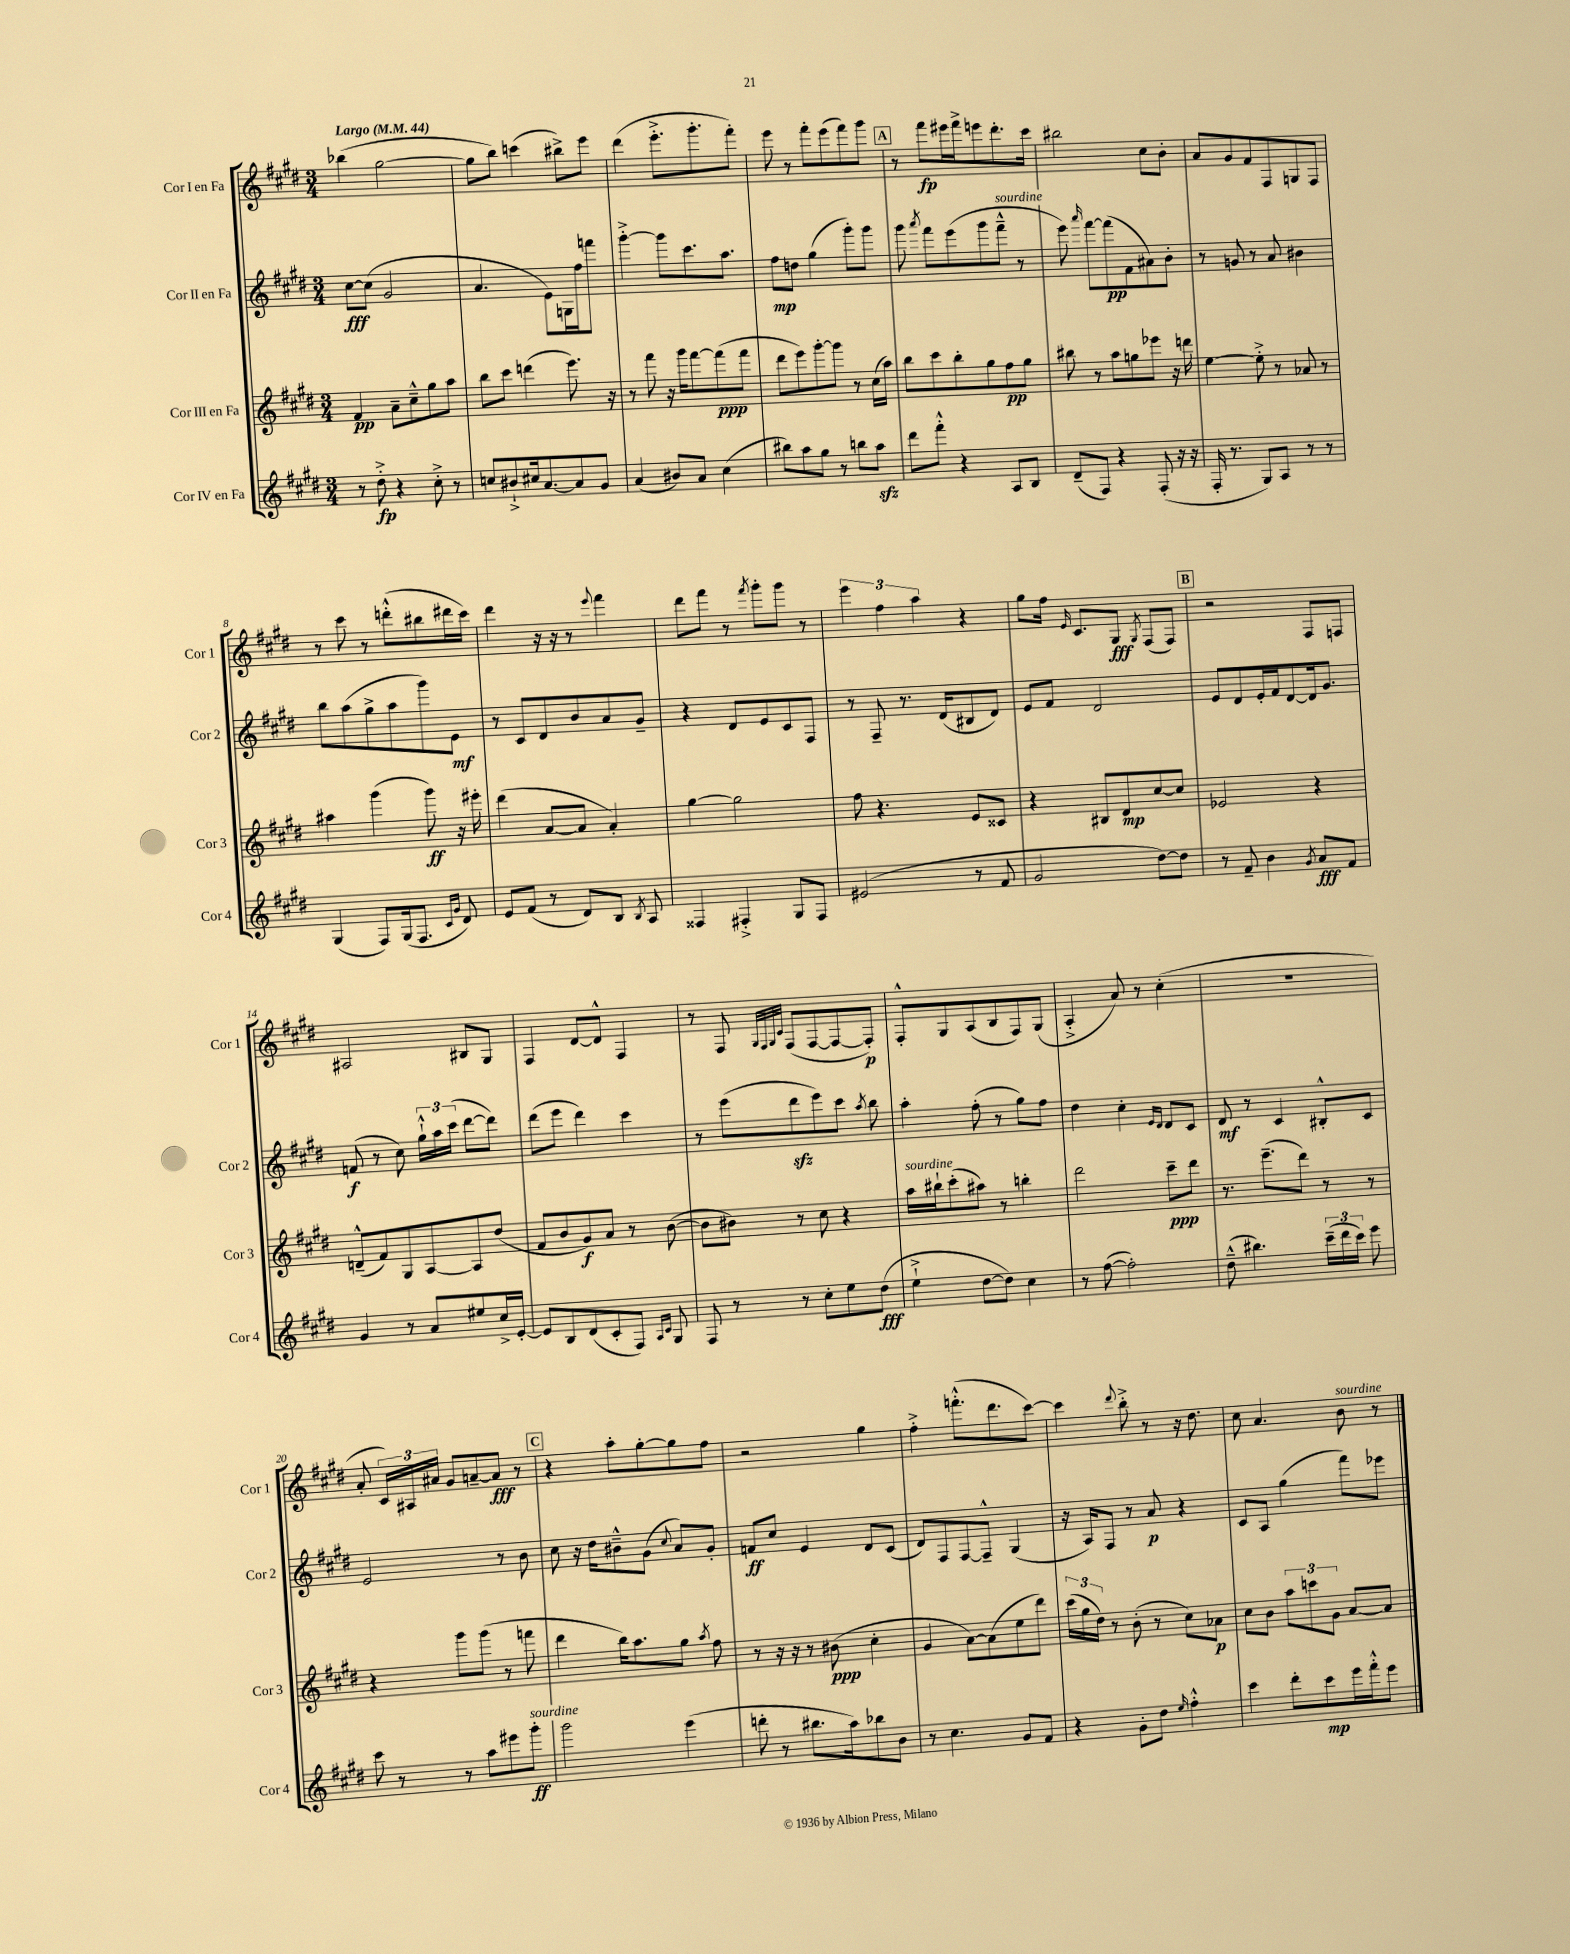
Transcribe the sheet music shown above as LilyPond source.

<<
\new StaffGroup <<
\new Staff = "s0" \with { instrumentName = "Cor I en Fa" shortInstrumentName = "Cor 1" } {
    \clef treble \key e \major \numericTimeSignature \time 3/4 \tempo "Largo" 4 = 44
    \autoBeamOff bes''4( gis''2~ |
    gis''8[ b''8]) c'''4( bis''8[->) e'''8] |
    dis'''4( e'''8.[-.-> gis'''8.-. fis'''8]-.) |
    e'''8 r8 fis'''8[-. e'''8( fis'''8) gis'''8] |
    \mark \markup { \box "A" } r8 fis'''8[\fp eis'''16 fis'''16-> e'''8 dis'''8.-. cis'''16] |
    bis''2 cis''8[ b'8]-. |
    a'8[ gis'8 fis'8 fis8 g8 fis8] |
    r8 cis'''8 r8 d'''8[-.-^( bis''8 dis'''16 cis'''16]) |
    dis'''4 r16 r16 r8 \appoggiatura { e'''8 } fis'''4 |
    dis'''8[ fis'''8] r8 \acciaccatura { fis'''8 } gis'''8[-. gis'''8] r8 |
    \tuplet 3/2 { e'''4 fis''4 a''4 } r4 |
    gis''8[ fis''16] \grace { e'16 } cis'8.[ gis8]\fff \acciaccatura { gis8 } fis8[( fis8]) |
    \mark \markup { \box "B" } r2 fis8[ f8] |
    ais2 bis8[ gis8] |
    fis4 dis'8[~ dis'8]-^ fis4 |
    r8 fis8 \grace { gis32[ fis32 gis32 cis'32] } fis8[( fis8~ fis8~ fis8]-.\p) |
    fis8[-.-^ gis8 a8( b8 fis8) gis8]( |
    a4-.-> a'8) r8 cis''4-.( |
    R2. |
    a'8-. \tuplet 3/2 { cis'16[) ais16 ais'16] } gis'8[ a'8~-- a'8]\fff r8 |
    \mark \markup { \box "C" } r4 a''8[-. gis''8~-. gis''8 fis''8] |
    r2 gis''4 |
    fis''4-.-> f'''8.[-.-^( dis'''8. cis'''8]~) |
    cis'''4 \appoggiatura { dis'''8 } b''8-.-> r8 r16 dis''8. |
    cis''8 a'4. b'8^\markup { \italic "sourdine" } r8 \bar "|." |
}
\new Staff = "s1" \with { instrumentName = "Cor II en Fa" shortInstrumentName = "Cor 2" } {
    \clef treble \key e \major \numericTimeSignature \time 3/4
    \autoBeamOff cis''8[~\fff cis''8]( gis'2 |
    a'4. e'8[) g16 fis''16 f'''8] |
    gis'''4~-.-> gis'''8[ cis'''8. a''8.] |
    fis''8[\mp d''8] gis''4( gis'''8[-.) gis'''8] |
    \mark \markup { \box "A" } gis'''8 \acciaccatura { a'''8 } fis'''8[ e'''8( gis'''8 fis'''8]---^^\markup { \italic "sourdine" } r8 |
    e'''8) \grace { a'''16 } fis'''8[~ fis'''8\pp( fis'8 ais'8) b'8]-. |
    r8 g'8 r8 a'8 bis'4 |
    b''8[ a''8( gis''8-> a''8 gis'''8) e'8]\mf |
    r8 cis'8[ dis'8 b'8 a'8 gis'8]-- |
    r4 dis'8[ e'8 cis'8 fis8] |
    r8 fis8-- r8. dis'16[( bis8 dis'8]) |
    e'8[ fis'8] dis'2 |
    \mark \markup { \box "B" } e'8[ dis'8 e'16-. fis'16 dis'8~ dis'16 gis'8.] |
    f'8\f( r8 cis''8) \tuplet 3/2 { gis''16[-!-^ a''16 cis'''16]( } dis'''8[~ dis'''8]) |
    dis'''8[( e'''8] dis'''4) cis'''4 |
    r8 e'''8[( dis'''8\sfz e'''8) cis'''8] \acciaccatura { a''8 } b''8 |
    a''4-. fis''8-.( r8 gis''8[) fis''8] |
    dis''4 cis''4-. \grace { e'16[ dis'16] } dis'8[ cis'8] |
    dis'8\mf r8 cis'4 bis8[-.-^ cis'8] |
    e'2 r8 b'8 |
    \mark \markup { \box "C" } cis''8 r16 dis''16[ bis'8---^ gis'8]( \appoggiatura { cis''8 } a'8[) gis'8]-. |
    f'8[\ff cis''8] e'4 dis'8[ cis'8]( |
    dis'8[) fis8 fis8~ fis8]---^ gis4( |
    r16 a16[) fis8] r8 a'8\p r4 |
    cis'8[ a8] gis''4( fis'''8[) ees'''8] \bar "|." |
}
\new Staff = "s2" \with { instrumentName = "Cor III en Fa" shortInstrumentName = "Cor 3" } {
    \clef treble \key e \major \numericTimeSignature \time 3/4
    \autoBeamOff fis'4\pp a'8[-- cis''8---^ gis''8 a''8] |
    b''8[ cis'''8] d'''4( e'''8.) r16 |
    r8 fis'''8 r16 gis'''16[ fis'''8~ fis'''8\ppp( fis'''8] |
    dis'''8[ e'''8) gis'''8~-. gis'''8] r8 cis''16[( a''16]) |
    \mark \markup { \box "A" } b''8[ cis'''8 b''8-. gis''8 fis''8\pp gis''8] |
    bis''8 r8 a''8[ g''8 ees'''8] r16 d'''16 |
    e''4~ e''8-.-> r8 aes'8 r8 |
    ais''4 gis'''4( gis'''8\ff) r16 eis'''16-. |
    dis'''4( a'8[~ a'8] a'4-.) |
    gis''4~ gis''2 |
    fis''8 r4. e'8[ cisis'8] |
    r4 bis8[ dis'8\mp cis''8~ cis''8] |
    \mark \markup { \box "B" } ees'2 r4 |
    d'8[---^( fis'8) gis8 a8~ a8 dis''8]( |
    fis'8[ b'8 gis'8\f) a'8] r8 b'8~( |
    b'8[ bis'8]) r8 cis''8 r4 |
    a''16[^\markup { \italic "sourdine" } bis''16-! cis'''8-.( ais''8]) r8 b''4-. |
    dis'''2 cis'''8[--\ppp dis'''8] |
    r8. e'''8.[--( dis'''8]) r8 r8 |
    r4 gis'''8[ gis'''8]( r8 f'''8 |
    \mark \markup { \box "C" } dis'''4 b''16[) a''8. gis''8] \acciaccatura { a''8 } fis''8 |
    r8 r16 r16 r8 bis'8\ppp( cis''4-. |
    gis'4 a'8[~) a'8( e''8 dis'''8]) |
    \tuplet 3/2 { cis'''16[( gis''16 dis''16]) } r8 b'8-.( r8 cis''8[) aes'8]\p |
    cis''8[ b'8] \tuplet 3/2 { a''8[ c'''8 gis'8] } a'8[~ a'8] \bar "|." |
}
\new Staff = "s3" \with { instrumentName = "Cor IV en Fa" shortInstrumentName = "Cor 4" } {
    \clef treble \key e \major \numericTimeSignature \time 3/4
    \autoBeamOff r8 dis''8-.->\fp r4 cis''8-.-> r8 |
    c''8[ bis'8-!-> cis''16 a'8.~ a'8 gis'8] |
    a'4( bis'8[) a'8] cis''4( |
    bis''8[) a''8 gis''8] r8 b''8[ a''8]\sfz |
    \mark \markup { \box "A" } dis'''8[ fis'''8]-.-^ r4 a8[ b8] |
    dis'8[--( fis8]) r4 fis8-.( r16 r16 |
    fis16-. r8. gis8[) a8] r8 r8 |
    gis4( fis8[) gis16( fis8.] \grace { cis'16[ gis'16] } dis'8) |
    e'8[ fis'8]( r8 dis'8[) b8] \acciaccatura { b8 } a8 |
    fisis4 fis4-.-> gis8[ fis8] |
    eis'2( r8 fis'8 |
    gis'2 dis''8[~) dis''8] |
    \mark \markup { \box "B" } r8 fis'8-- b'4 \acciaccatura { gis'8 } a'8[\fff fis'8] |
    gis'4 r8 a'8[ eis''8 cis''16-> e'16]~-. |
    e'8[ b8 dis'8( cis'8-. fis8]) \grace { a16[ cis'16] } gis8 |
    fis8 r8 r8 cis''8[-. e''8 dis''8]\fff( |
    e''4-!-> dis''8[~ dis''8]) cis''4 |
    r8 fis''8~( fis''2-.) |
    dis''8---^( bis''4.) \tuplet 3/2 { cis'''16[--( dis'''16 cis'''16]) } e'''8 |
    cis'''8 r8 r8 a''8[ eis'''8 gis'''8]-.\ff^\markup { \italic "sourdine" } |
    \mark \markup { \box "C" } gis'''2 e'''4( |
    d'''8-. r8 bis''8.[ a''16) bes''8 b'8] |
    r8 cis''4. gis'8[ fis'8] |
    r4 gis'8[-. dis''8] \grace { e''16 } fis''4-.-^ |
    cis'''4 dis'''8[-. cis'''8\mp e'''16 fis'''16-.-^ e'''8] \bar "|." |
}
>>
>>
